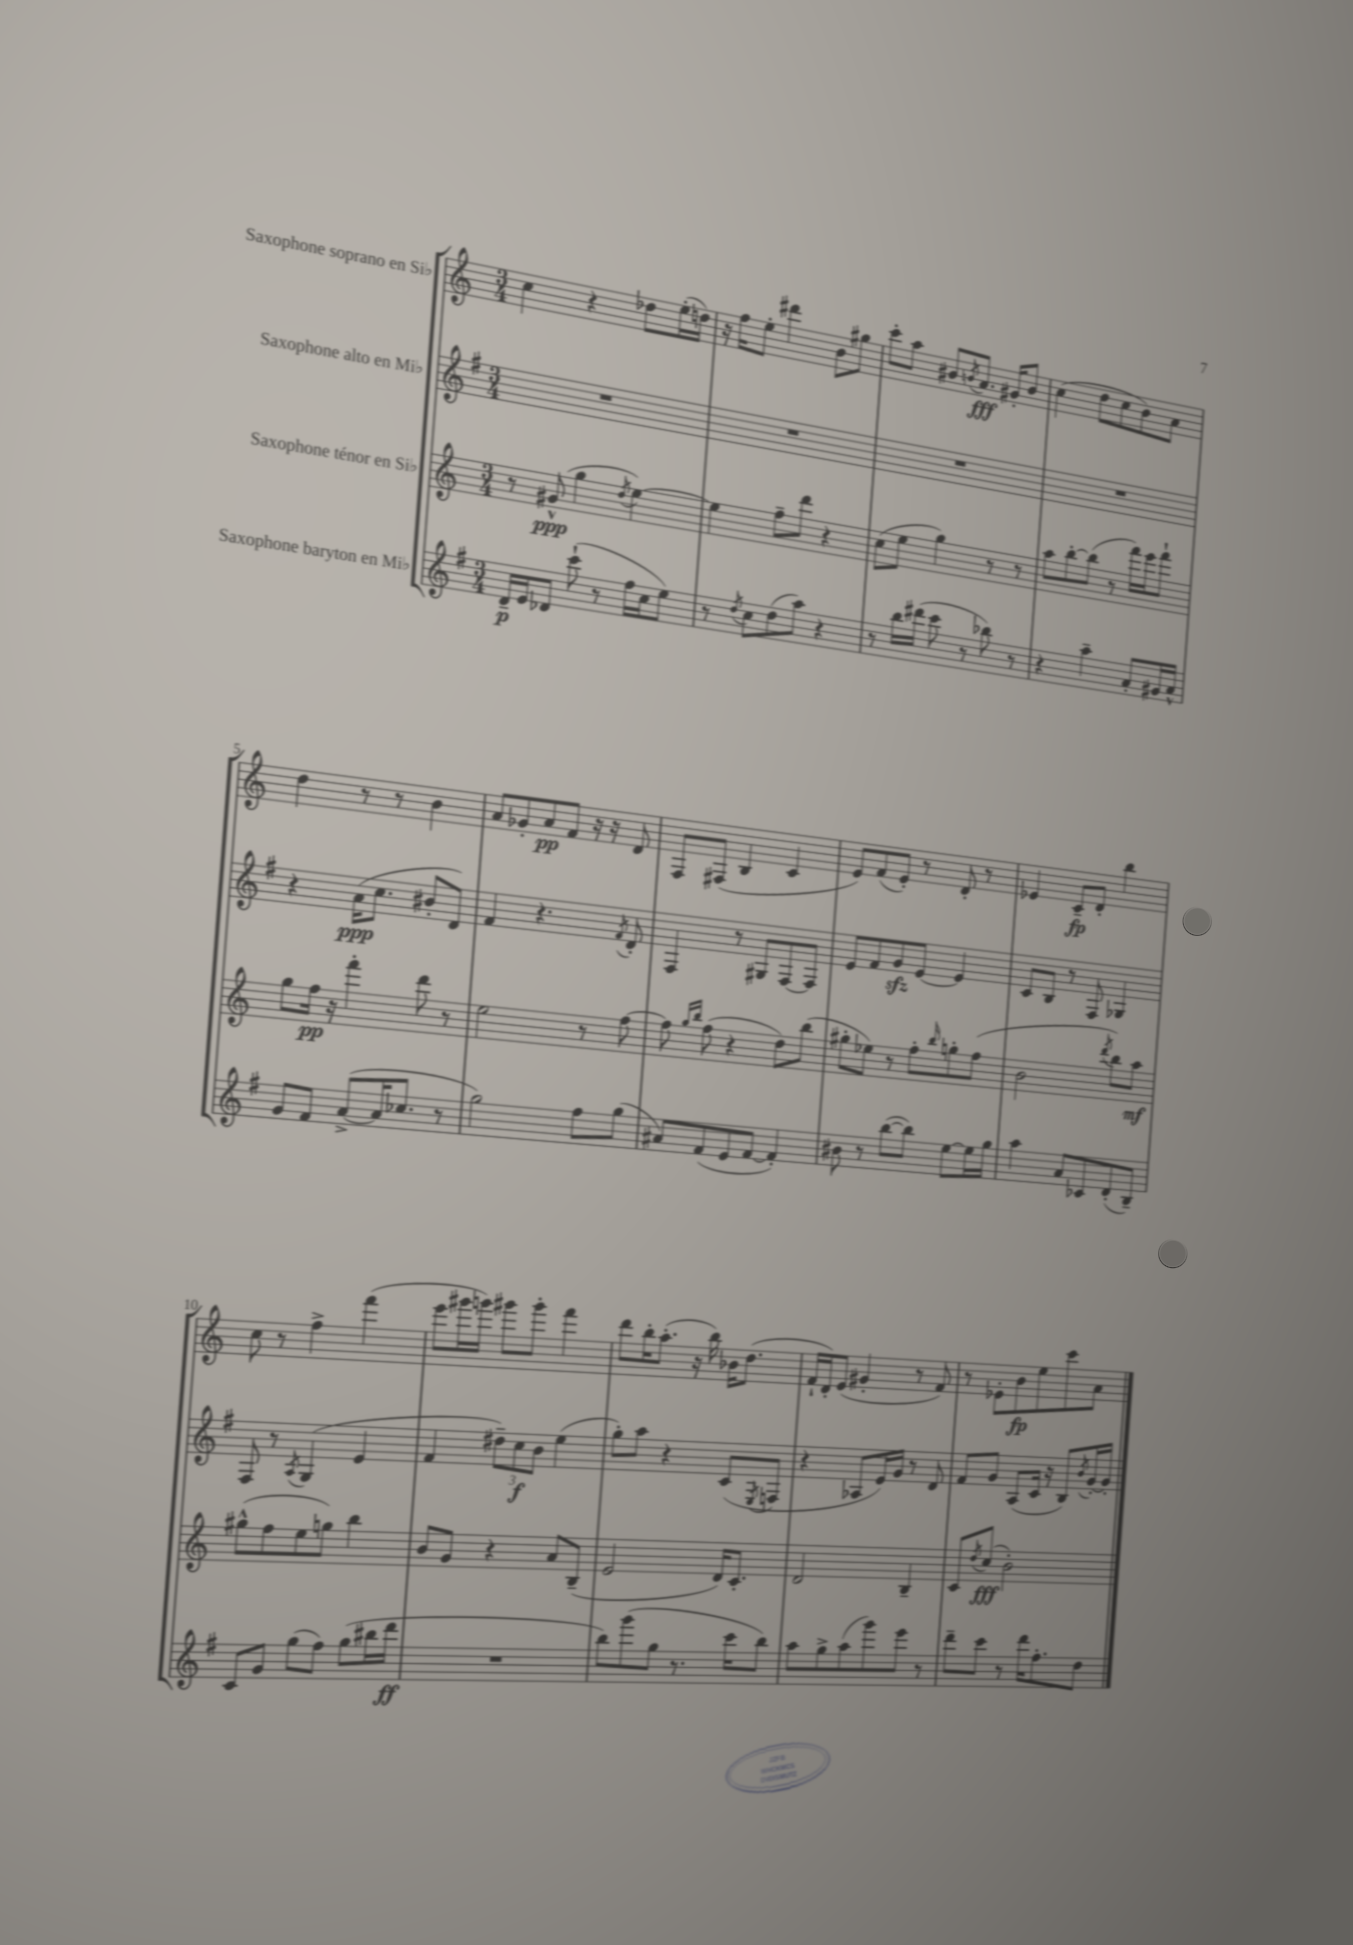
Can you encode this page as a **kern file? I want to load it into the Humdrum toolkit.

**kern	**kern	**kern	**kern
*staff4	*staff3	*staff2	*staff1
*clefG2	*clefG2	*clefG2	*clefG2
*k[f#]	*k[]	*k[f#]	*k[]
*M3/4	*M3/4	*M3/4	*M3/4
16d~	8r	2.r	4cc
16e	.	.	.
8d-	(8g#^^	.	.
(8ccc`	4gg	.	4r
8r	.	.	.
.	8qdd	.	.
16ff#	[4ee)	.	8dd-
16cc	.	.	.
8ee)	.	.	(16ee'
.	.	.	16dd)
=	=	=	=
8r	4ee]	2.r	16r
.	.	.	16ff
8qdd	.	.	.
8cc	.	.	8ee'
(8dd	8ff~	.	4ddd#
8aa)	8ddd	.	.
4r	4r	.	8b
.	.	.	8gg#
=	=	=	=
8r	(8cc	2.r	8ccc'
16bb	8ee	.	8aa
(16ddd#	.	.	.
8ccc	4gg)	.	8b#
.	.	.	8qb
8r	.	.	8.a
8bb-)	8r	.	.
.	.	.	16g#'
8r	8r	.	8b
=	=	=	=
4r	8aa	2.r	(4cc
.	[8bb'	.	.
4aa~	(8bb]	.	8dd
.	8r	.	8cc
8a'	16fff)	.	8b)
.	16eee	.	.
16g#	8fff`	.	8a
16a^^	.	.	.
=	=	=	=
8g	8gg	4r	4dd
8f#	16ff	.	.
.	16r	.	.
([8a^	4fff'	(16a	8r
.	.	8.cc	.
16a]	.	.	8r
8.cc-	.	.	.
.	8ddd	8b#'	4b
8r	8r	8d)	.
=	=	=	=
2gg)	2ee	4f#	8a
.	.	.	8g-'
.	.	4.r	8a
.	.	.	8f
8ff#	8r	.	16r
.	.	.	16r
.	.	8qf#	.
(8gg	[8ff	8d'	8d
=	=	=	=
8a#)	8ff]	4F#	8F
.	16qqgg	.	.
.	16qqbb	.	.
(8f#	(8ff	.	(8F#
8e	4r	8r	4B
[8f#	.	8G#	.
4f#'])	8dd)	[8F#	4c
.	(8bb	8F#]	.
=	=	=	=
8b#	8gg#'	8e	8e)
8r	8ee-)	8f#	(8f
([8bb	8r	8g	8e')
8bb])	8ff'	[8e	8r
.	16qqbb	.	.
[8ee	8gg'	4e]	8d'
16ee]	(8ff	.	8r
16gg	.	.	.
=	=	=	=
4aa	2b	8c	4e-
.	.	8B	.
8a	.	8r	8c~
8c-	.	8F#	8d'
.	8qddd	.	.
(8d'	8bb)	4G-	4bb
8B~)	8aa	.	.
=	=	=	=
8c	(8gg#^^	8F#	8cc
8g	8ff	8r	8r
.	.	8qA	.
(8gg	8ee	(4G	4ff^
8ff#)	8gg)	.	.
(8gg	4bb	4e	(4fff
16bb#	.	.	.
16ddd	.	.	.
=	=	=	=
2.r	8b	4f#	8eee
.	8g	.	16ggg#
.	.	.	16ggg)
.	4r	12dd#~)	8ggg#
.	.	12cc	.
.	.	.	8ggg#'
.	.	12b	.
.	8a	(4ee	4fff
.	(8B~	.	.
=	=	=	=
8bb)	2e	8gg')	8ddd
(8ggg	.	8aa	16bb'
.	.	.	(8.aa'
8gg	.	4r	.
8.r	.	.	16r
.	.	.	16bb)
.	16d)	(8c	16b-
16ccc	8.c'	.	(8.dd
.	.	8qE	.
8bb)	.	8F	.
=	=	=	=
8aa	2d	4r	16f`
.	.	.	16d')
8gg^	.	.	(8e
(8aa	.	8A-	4g#'
8ggg)	.	16e)	.
.	.	16g	.
8eee	4B~	8r	8r
8r	.	8d	8f)
=	=	=	=
8ddd~	8c	8f#	8r
.	8qdd	.	.
8ccc	(8cc	8g	8e-'
8r	2b')	(8A	8b
16ddd	.	16c	8ee
8.ff#'	.	16r	.
.	.	8B)	8ccc
.	.	8qb	.
8dd	.	[16g'	8a
.	.	16g']	.
==	==	==	==
*-	*-	*-	*-
